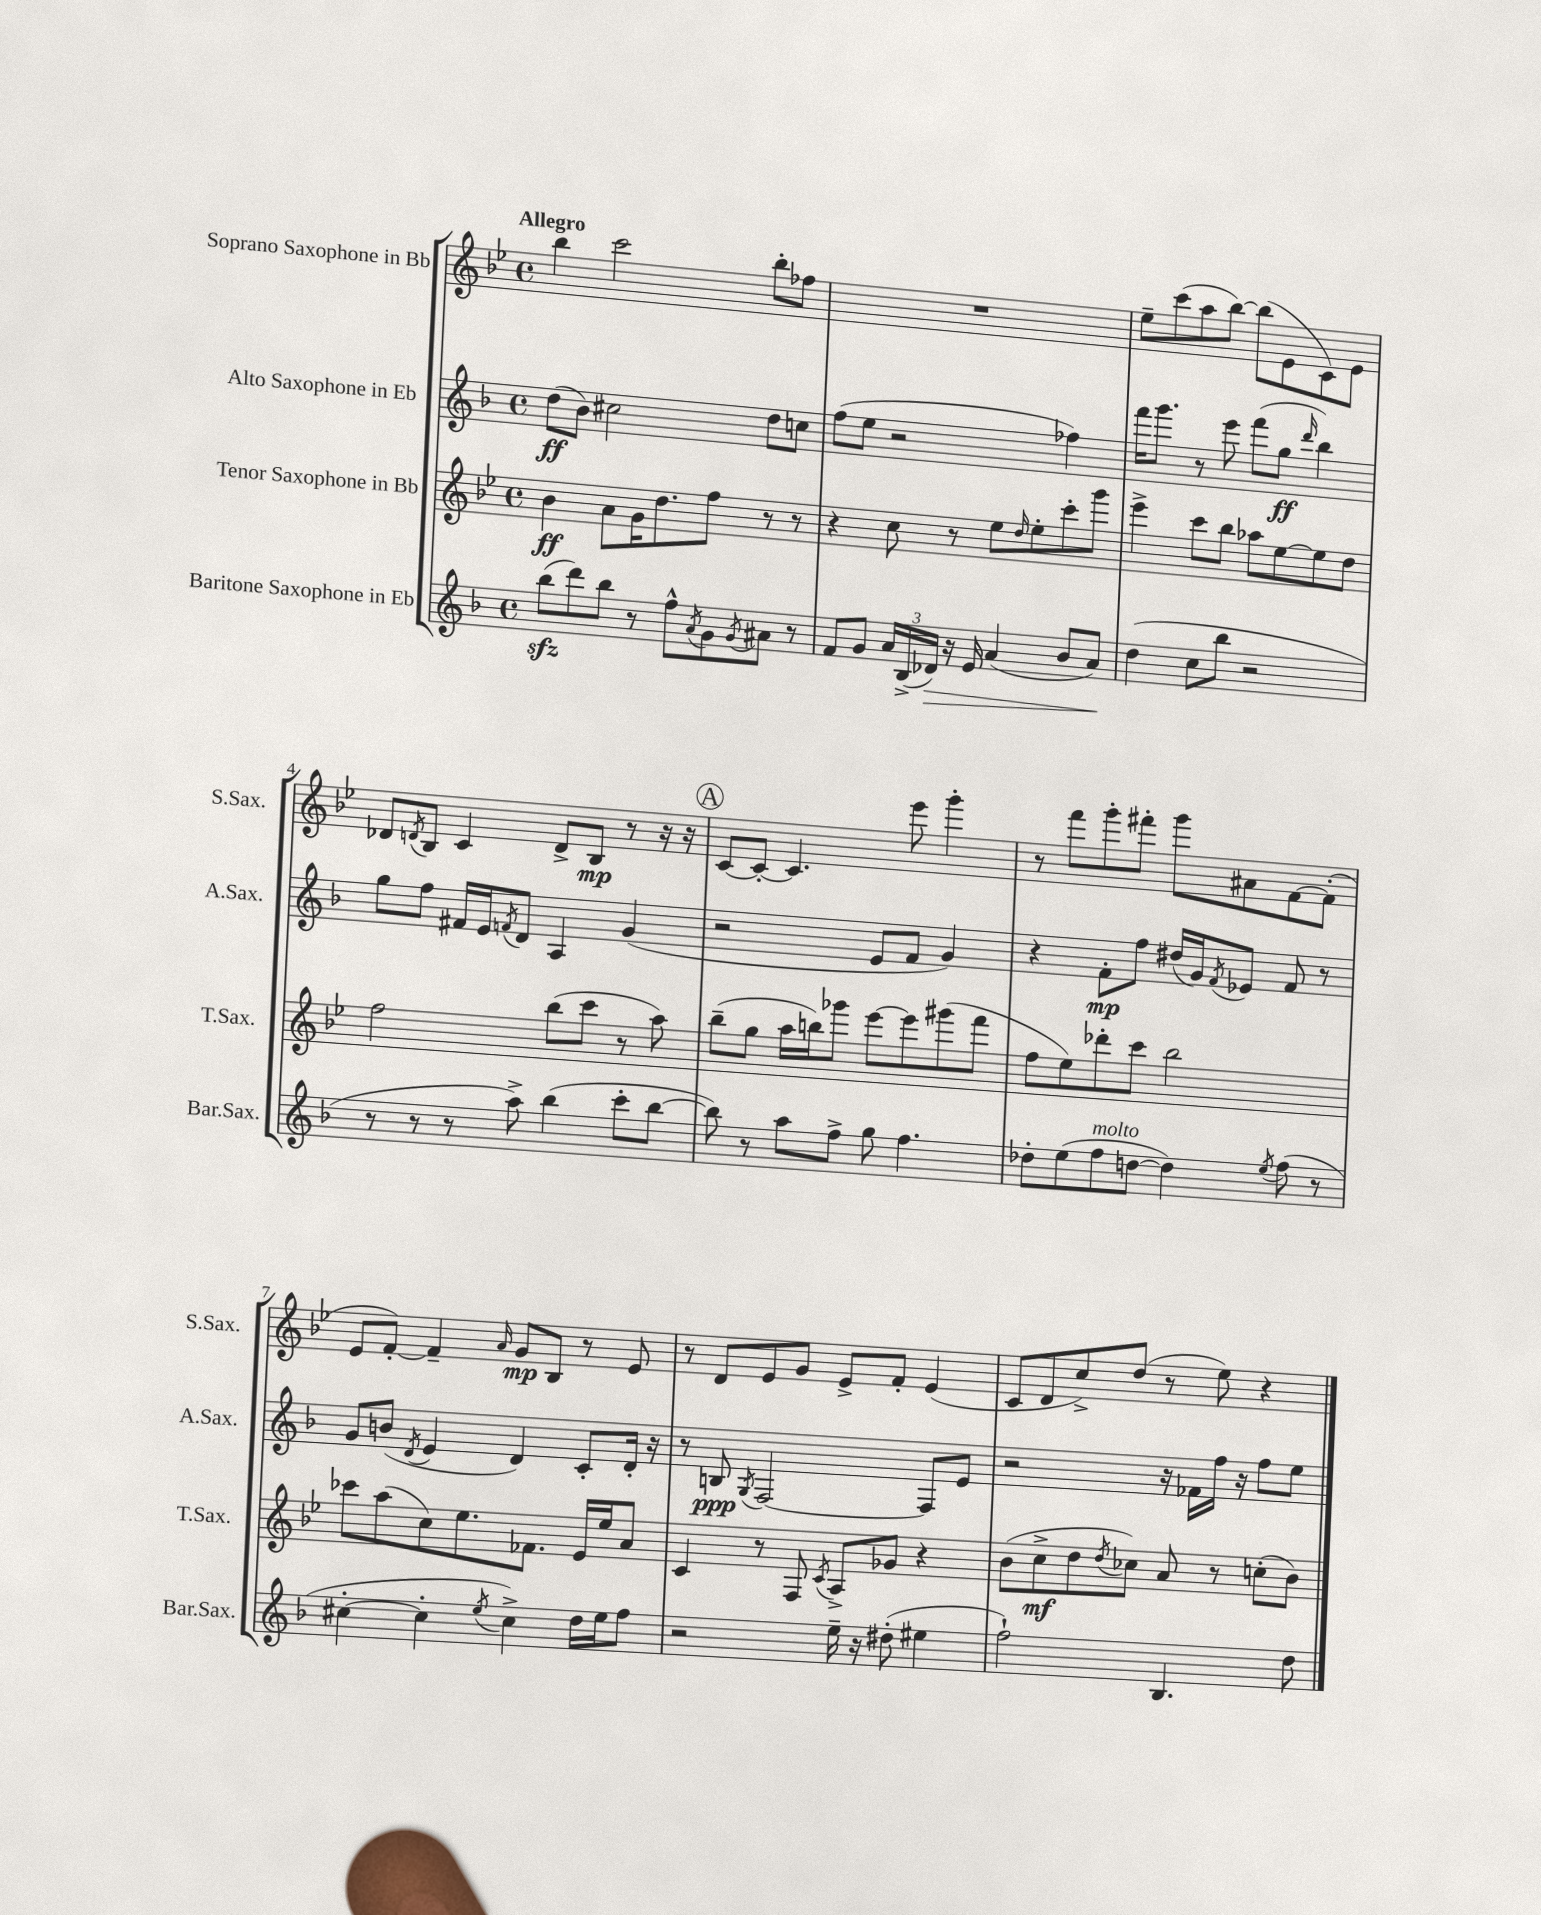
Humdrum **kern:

**kern	**dynam	**kern	**dynam	**kern	**dynam	**kern	**dynam
*part4	*part4	*part3	*part3	*part2	*part2	*part1	*part1
*staff4	*staff4	*staff3	*staff3	*staff2	*staff2	*staff1	*staff1
*I"Baritone Saxophone in Eb	*	*I"Tenor Saxophone in Bb	*	*I"Alto Saxophone in Eb	*	*I"Soprano Saxophone in Bb	*
*I'Bar.Sax.	*	*I'T.Sax.	*	*I'A.Sax.	*	*I'S.Sax.	*
*clefG2	*	*clefG2	*	*clefG2	*	*clefG2	*
*k[b-]	*	*k[b-e-]	*	*k[b-]	*	*k[b-e-]	*
*M4/4	*	*M4/4	*	*M4/4	*	*M4/4	*
*met(c)	*	*met(c)	*	*met(c)	*	*met(c)	*
=1	=1	=1	=1	=1	=1	=1	=1
!	!	!	!	!	!	!LO:TX:a:B:t=Allegro	!
(8bb-zz\L	.	4b-\	ff	(8dd\L	ff	4bb-\	.
8ddd\)	.	.	.	8b-\J)	.	.	.
8bb-\J	.	8a\L	.	2cc#X\	.	2ccc\	.
8r	.	16g\K	.	.	.	.	.
.	.	8.dd\	.	.	.	.	.
8ff^^\L	.	.	.	.	.	.	.
8qa/	.	.	.	.	.	.	.
8g\	.	8ff\J	.	.	.	.	.
8qg/	.	.	.	.	.	.	.
8a#X\J	.	8r	.	8dd\L	.	8bb-'\L	.
8r	.	8r	.	8ccn\J	.	8ff-X\J	.
=2	=2	=2	=2	=2	=2	=2	=2
8f/L	.	4r	.	(8ff\L	.	1r	.
8g/J	.	.	.	8ee\J	.	.	.
24a/LL	.	8cc\	.	2r	.	.	.
(24B-^/	.	.	.	.	.	.	.
!	!LO:HP:b	!	!	!	!	!	!
24d-X/JJ)	>	.	.	.	.	.	.
16r	.	8r	.	.	.	.	.
16e/	.	.	.	.	.	.	.
(4a/	.	8ee-\L	.	.	.	.	.
.	.	16qqdd/	.	.	.	.	.
.	.	8ee-'\	.	.	.	.	.
8b-/L	.	8ccc'\	.	4ff-X\)	.	.	.
8a/J)	.	8ggg\J	.	.	.	.	.
.	]	.	.	.	.	.	.
=3	=3	=3	=3	=3	=3	=3	=3
(4dd\	.	4eee-^\	.	16fff\KL	.	8ee-~\L	.
.	.	.	.	8.ggg\J	.	.	.
.	.	.	.	.	.	(8ccc\	.
8cc\L	.	8ccc\L	.	8r	.	8aa\	.
8bb-\J	.	8bb-\J	.	8eee\	.	[8bb-\J)	.
2r	.	8aa-X\L	.	(8fff\L	.	(8bb-\L]	.
.	.	[8ee-\	.	8gg\J	ff	8e-\	.
.	.	.	.	16qqddd/	.	.	.
.	.	8ee-\]	.	4bb-\)	.	8c\)	.
.	.	8dd\J	.	.	.	8e-\J	.
!!LO:LB:g=z
=4	=4	=4	=4	=4	=4	=4	=4
8r	.	2ff\	.	8gg\L	.	8d-X/L	.
.	.	.	.	.	.	8qdn/	.
8r	.	.	.	8ff\J	.	8B-/J	.
8r	.	.	.	16f#X/LL	.	4c/	.
.	.	.	.	16e/J	.	.	.
.	.	.	.	8qfn/	.	.	.
8aa^\)	.	.	.	8d/J	.	.	.
(4bb-\	.	(8bb-\L	.	4A/	.	8d^/L	.
.	.	8ccc\J	.	.	.	8B-/J	mp
8ccc'\L	.	8r	.	(4g/	.	8r	.
[8bb-\J	.	8aa\)	.	.	.	16r	.
.	.	.	.	.	.	16r	.
!!LO:REH:place=s1:t=A
=5	=5	=5	=5	=5	=5	=5	=5
8bb-\])	.	(8bb-~\L	.	2r	.	[8c/L	.
8r	.	8gg\J	.	.	.	8c'/J_	.
8aa\L	.	16aa\LL	.	.	.	4.c/]	.
.	.	16bbn\J)	.	.	.	.	.
8ff^\J	.	8ggg-X\J	.	.	.	.	.
8gg\	.	[8eee-\L	.	8e/L	.	.	.
4.ff\	.	8eee-\]	.	8f/J	.	8eee-\	.
.	.	(8ggg#X\	.	4g/)	.	4ggg'\	.
.	.	8fff\J	.	.	.	.	.
=6	=6	=6	=6	=6	=6	=6	=6
8dd-X'\L	.	8ff\L	.	4r	.	8r	.
(8ee\	.	8ee-\)	.	.	.	8fff\L	.
!LO:TX:a:i:t=molto	!	!	!	!	!	!	!
8ff\	.	8ddd-X'\	.	8f'\L	mp	8ggg'\	.
[8ddn\J	.	8ccc\J	.	8ff\J	.	8fff#X'\J	.
4dd\])	.	2bb-\	.	(16dd#X/LL	.	8ggg\L	.
.	.	.	.	16g/J)	.	.	.
.	.	.	.	8qf/	.	.	.
.	.	.	.	8e-X/J	.	8a#X\	.
8qee/	.	.	.	.	.	.	.
(8ff\	.	.	.	8f/	.	[8f\	.
8r	.	.	.	8r	.	(8f'\J]	.
!!LO:LB:g=z
=7	=7	=7	=7	=7	=7	=7	=7
[4cc#X'\	.	8ccc-X\L	.	8g/L	.	8e-/L	.
.	.	(8aa\	.	(8bn/J	.	[8f'/J)	.
.	.	.	.	8qd/	.	.	.
4cc#'\]	.	8cc\)	.	4e/	.	4f~/]	.
.	.	8.ee-\	.	.	.	.	.
8qee/	.	.	.	.	.	16qqa/	.
4cc#^\)	.	.	.	4d/)	.	8g/L	mp
.	.	8.f-X\J	.	.	.	.	.
.	.	.	.	.	.	8B-/J	.
16dd\LL	.	16e-/LL	.	8c'/L	.	8r	.
16ee\J	.	16ee-/J	.	.	.	.	.
8ff\J	.	8a/J	.	16d'/Jk	.	8e-/	.
.	.	.	.	16r	.	.	.
=8	=8	=8	=8	=8	=8	=8	=8
2r	.	4c/	.	8r	.	8r	.
.	.	.	.	8Bn/	ppp	8d/L	.
.	.	.	.	8qG/	.	.	.
.	.	8r	.	[2F/	.	8e-/	.
.	.	8F/	.	.	.	8g/J	.
.	.	8qc/	.	.	.	.	.
16ee~\	.	8A^/L	.	.	.	8e-^/L	.
16r	.	.	.	.	.	.	.
(8dd#X'\	.	8g-X/J	.	.	.	8f'/J	.
4ee#X\	.	4r	.	8F/L]	.	(4e-/	.
.	.	.	.	8e/J	.	.	.
=9	=9	=9	=9	=9	=9	=9	=9
2ff`\)	.	(8b-\L	.	2r	.	8c/L	.
.	.	8cc^\	mf	.	.	8d/	.
.	.	8dd\	.	.	.	8cc^/)	.
.	.	8qdd/	.	.	.	.	.
.	.	8cc-X\J)	.	.	.	(8dd/J	.
4.B-/	.	8a/	.	16r	.	8r	.
.	.	.	.	16f-X\LL	.	.	.
.	.	8r	.	16ff\JJ	.	8ee-\)	.
.	.	.	.	16r	.	.	.
.	.	(8ccn'\L	.	8ff\L	.	4r	.
8dd\	.	8b-\J)	.	8ee\J	.	.	.
==	==	==	==	==	==	==	==
*-	*-	*-	*-	*-	*-	*-	*-
